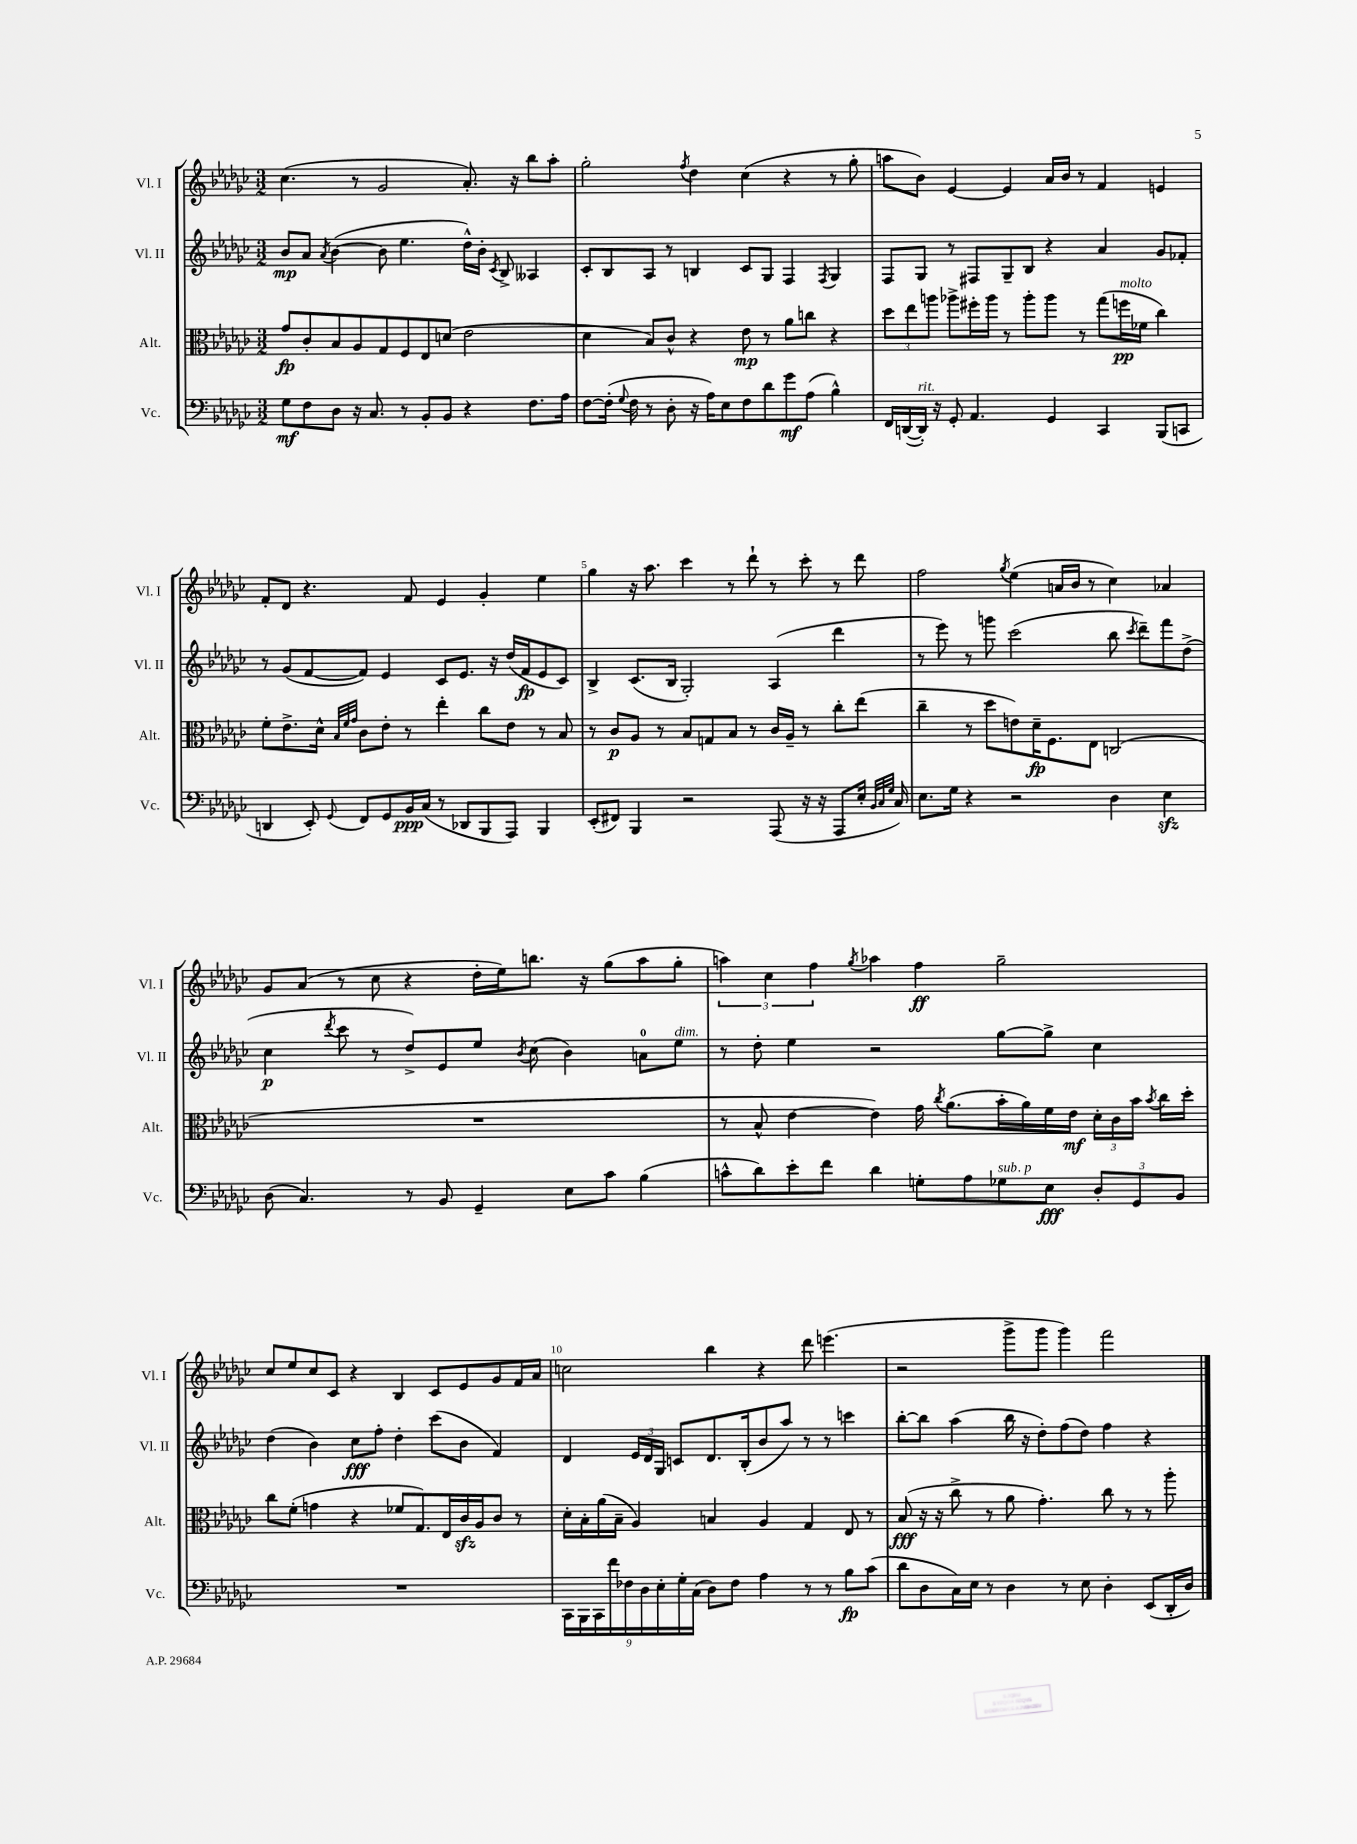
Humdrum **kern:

**kern	**kern	**kern	**kern
*staff4	*staff3	*staff2	*staff1
*clefF4	*clefC3	*clefG2	*clefG2
*k[b-e-a-d-g-c-]	*k[b-e-a-d-g-c-]	*k[b-e-a-d-g-c-]	*k[b-e-a-d-g-c-]
*M3/2	*M3/2	*M3/2	*M3/2
8G-\L	8g-/L	8b-/L	(4.cc-\
8F\	8c-'/	8a-/J	.
.	.	8qa-/	.
8D-\J	8B-/	([4b-\	.
16r	8A-/	.	8r
8.C-/	.	.	.
.	8G-/	8b-\]	2g-/
8r	8F/	4.ee-\	.
8BB-'/L	8E-/	.	.
8BB-/J	(8d/J	.	.
4r	2e-\	16dd-^^\LL)	8.a-'/)
.	.	16b-'\JJ	.
.	.	8qc-/	.
.	.	8B-^/	.
.	.	.	16r
8.F\L	.	4A--/	8bb-\L
.	.	.	8aa-'\J
16A-\Jk	.	.	.
=	=	=	=
[8F\L	4d-\	8c-'/L	2gg-'\
(16F'\]Jk	.	8B-/	.
8qqG-/	.	.	.
16F\	.	.	.
8r	8B-/L)	8A-/J	.
8D-'\	8c-^^/J	8r	.
.	.	.	8qff/
16r	4r	4B/	4dd-\
16A-\LK)	.	.	.
8E-\	.	.	.
8F\	8e-\	8c-/L	(4cc-\
8d-\	8r	8G-/J	.
8g-\	8a-\L	4F/	4r
(8A-\J	8cc\J	.	.
.	.	8qF/	.
4B-^^\)	4r	4G-/	8r
.	.	.	8gg-'\
=	=	=	=
16FF/LL	12dd-\L	8F/L	8aa\L
([16DD/	.	.	.
.	12ee-\	.	.
16DD'/]JJ)	.	8G-/J	8b-\J)
.	12aa\J	.	.
16r	.	.	.
8GG-'/	8aa-^\L	8r	[4e-/
4.AA-/	16ff#'\L	8F#/L	.
.	16aa-\JJ	.	.
.	8r	8G-~/	4e-/]
.	8aa-'\L	8B-/J	.
4GG-/	8aa-\J	4r	16a-/LL
.	.	.	16b-/JJ
.	8r	.	8r
4CC-/	(8gg-\L	4a-/	4f/
.	16ff\L	.	.
.	16f-\JJ	.	.
(8BBB-/L	4cc-\)	8g-/L	4e/
8CC/J	.	8f-'/J	.
=	=	=	=
4DD/	8f'\L	8r	8f'/L
.	8.e-^\	(8g-/L	8d-/J
8EE-'/)	.	[8f/	4.r
.	16d-^^\Jk	.	.
.	32qqB-/LLL	.	.
.	32qqf/	.	.
8qqGG-/	32qqg-/JJJ	.	.
8FF/L	8c-\L	8f/]J)	.
8GG-/	8e-'\J	4e-/	.
16BB-/L	8r	.	8f/
(16C-/JJ	.	.	.
8r	4ee-'\	8c-/L	4e-/
8DD-/L	.	8.e-/J	.
8BBB-/	8cc-\L	.	4g-'/
.	.	16r	.
8AAA-/J)	8e-\J	(16dd-/LL	.
.	.	16f/J	.
4BBB-/	8r	8e-/	4ee-\
.	8B-/	8c-/J)	.
=	=	=	=
(8EE-'/L	8r	4B-^/	4gg-\
8FF#/J)	8c-/L	.	.
4BBB-/	8A-/J	(8.c-/L	16r
.	.	.	8.aa-\
.	8r	.	.
.	.	16B-/Jk	.
2r	8B-/L	2G-'/)	4ccc-\
.	8G/	.	.
.	8B-/J	.	8r
.	8r	.	8ddd-`\
(8AAA-/	16c-/LL	(4A-/	8r
.	16A-~/JJ	.	.
16r	8r	.	8ccc-'\
16r	.	.	.
8AAA-/L	8cc-'\L	4ddd-\	8r
16E-'/Jk	(8ee-\J	.	8ddd-\
32qqBB-/LLL	.	.	.
32qqC-/	.	.	.
32qqG-/JJJ	.	.	.
16C-/)	.	.	.
=	=	=	=
8.E-\L	4cc-~\	8r	2ff\
.	.	8eee-\)	.
16G-\Jk	.	.	.
4r	8r	8r	.
.	8dd-\L	8ggg\	.
.	.	.	8qgg-/
2r	8e\)	(2ccc-\	(4ee-\
.	16d-~\K	.	.
.	8.F\	.	.
.	.	.	16a/LL
.	.	.	16b-/JJ
.	8E-\J	.	8r
4D-\	(2C/	8bb-\	4cc-\)
.	.	8qccc-/	.
.	.	8ddd-~\L)	.
4E-\	.	8fff\	4a-/
.	.	(8dd-^\J	.
=	=	=	=
(8D-\	1.r	4cc-\	8g-/L
4.C-/)	.	.	(8a-/J
.	.	8qddd-/	.
.	.	8ccc-\	8r
.	.	8r	8cc-\
8r	.	8dd-^/L)	4r
8BB-/	.	8e-/	.
4GG-~/	.	8ee-/J	16dd-'\LL
.	.	.	16ee-\J)
.	.	8qb-/	.
.	.	(8cc-\	8.bb\J
8E-\L	.	4b-\)	.
.	.	.	16r
8c-\J	.	.	(8gg-\L
(4B-\	.	8a\L	8aa-\
.	.	8ee-\J	8gg-'\J
=	=	=	=
8c^^\L	8r	8r	6aa\)
8d-\)	8B-^^/	8dd-'\	.
.	.	.	6cc-\
8e-'\	[4e-\	4ee-\	.
.	.	.	6ff\
8f\J	.	.	.
.	.	.	8qgg-/
4d-\	4e-\])	2r	4aa-\
8G'\L	16g-\	.	4ff\
.	8qcc-/	.	.
.	(8.a-\L	.	.
8A-\	.	.	.
8G-\	16b-'\L	[8gg-\L	2gg-~\
.	16a-\)	.	.
8E-\J	16f\	8gg-^\]J	.
.	16e-\JJ	.	.
12D-'/L	24d-'\LL	4cc-\	.
.	24c-\	.	.
12GG-/	24b-\JJ	.	.
.	8qb-/	.	.
.	16cc-\LL	.	.
12BB-/J	.	.	.
.	16dd-'\JJ	.	.
=	=	=	=
1.r	8cc-\L	(4dd-\	8cc-/L
.	(8f'\J	.	8ee-/
.	4g\	4b-\)	8cc-/
.	.	.	8c-/J
.	4r	8cc-\L	4r
.	.	8ff'\J	.
.	8f-/L	4dd-'\	4B-/
.	8.G-/)	.	.
.	.	(8ccc-\L	8c-/L
.	16E-/L	.	.
.	16c-/	8b-\J	8e-/
.	16A-/J	.	.
.	8c-/J	4f/)	8g-/
.	8r	.	16f/L
.	.	.	16a-/JJ
=	=	=	=
18CC-\LL	16d-'\LL	4d-/	2cc\
18BBB-\	.	.	.
.	16B-'\	.	.
18CC-\	.	.	.
.	(16a-\	.	.
18f\	.	.	.
.	16B-~\JJ	.	.
18F-\	.	.	.
.	4A-/)	24e-/LL	.
18D-\	.	.	.
.	.	24d-/	.
18E-'\	.	24G-/JJ	.
.	.	8c/L	.
18G-'\	.	.	.
(18C-\JJ	.	.	.
8D-\L)	4B/	8.d-/	4bb-\
8F-\J	.	.	.
.	.	(16B-'/k	.
4A-\	4A-/	8b-/	4r
.	.	8aa-/J)	.
8r	4G-/	8r	8ddd-\
8r	.	8r	(4.eee\
8B-\L	8E-/	4ccc\	.
(8c-\J	8r	.	.
=	=	=	=
8d-\L	(8B-/	[8bb-'\L	2r
8D-\	16r	8bb-\]J	.
.	16r	.	.
16C-\L)	8cc-^\	(4aa-\	.
16E-\JJ	.	.	.
8r	8r	.	.
4D-\	8a-\	16bb-\	8ggg-^\L
.	.	16r	.
.	4.g-'\)	8dd-'\L)	8ggg-\J
8r	.	(8ff\	4ggg-\)
8E-\	.	8dd-\J)	.
4D-'\	8cc-\	4ff\	2fff\
.	8r	.	.
(8EE-/L	8r	4r	.
16DD-'/L	8aa-'\	.	.
16D-/JJ)	.	.	.
==	==	==	==
*-	*-	*-	*-
